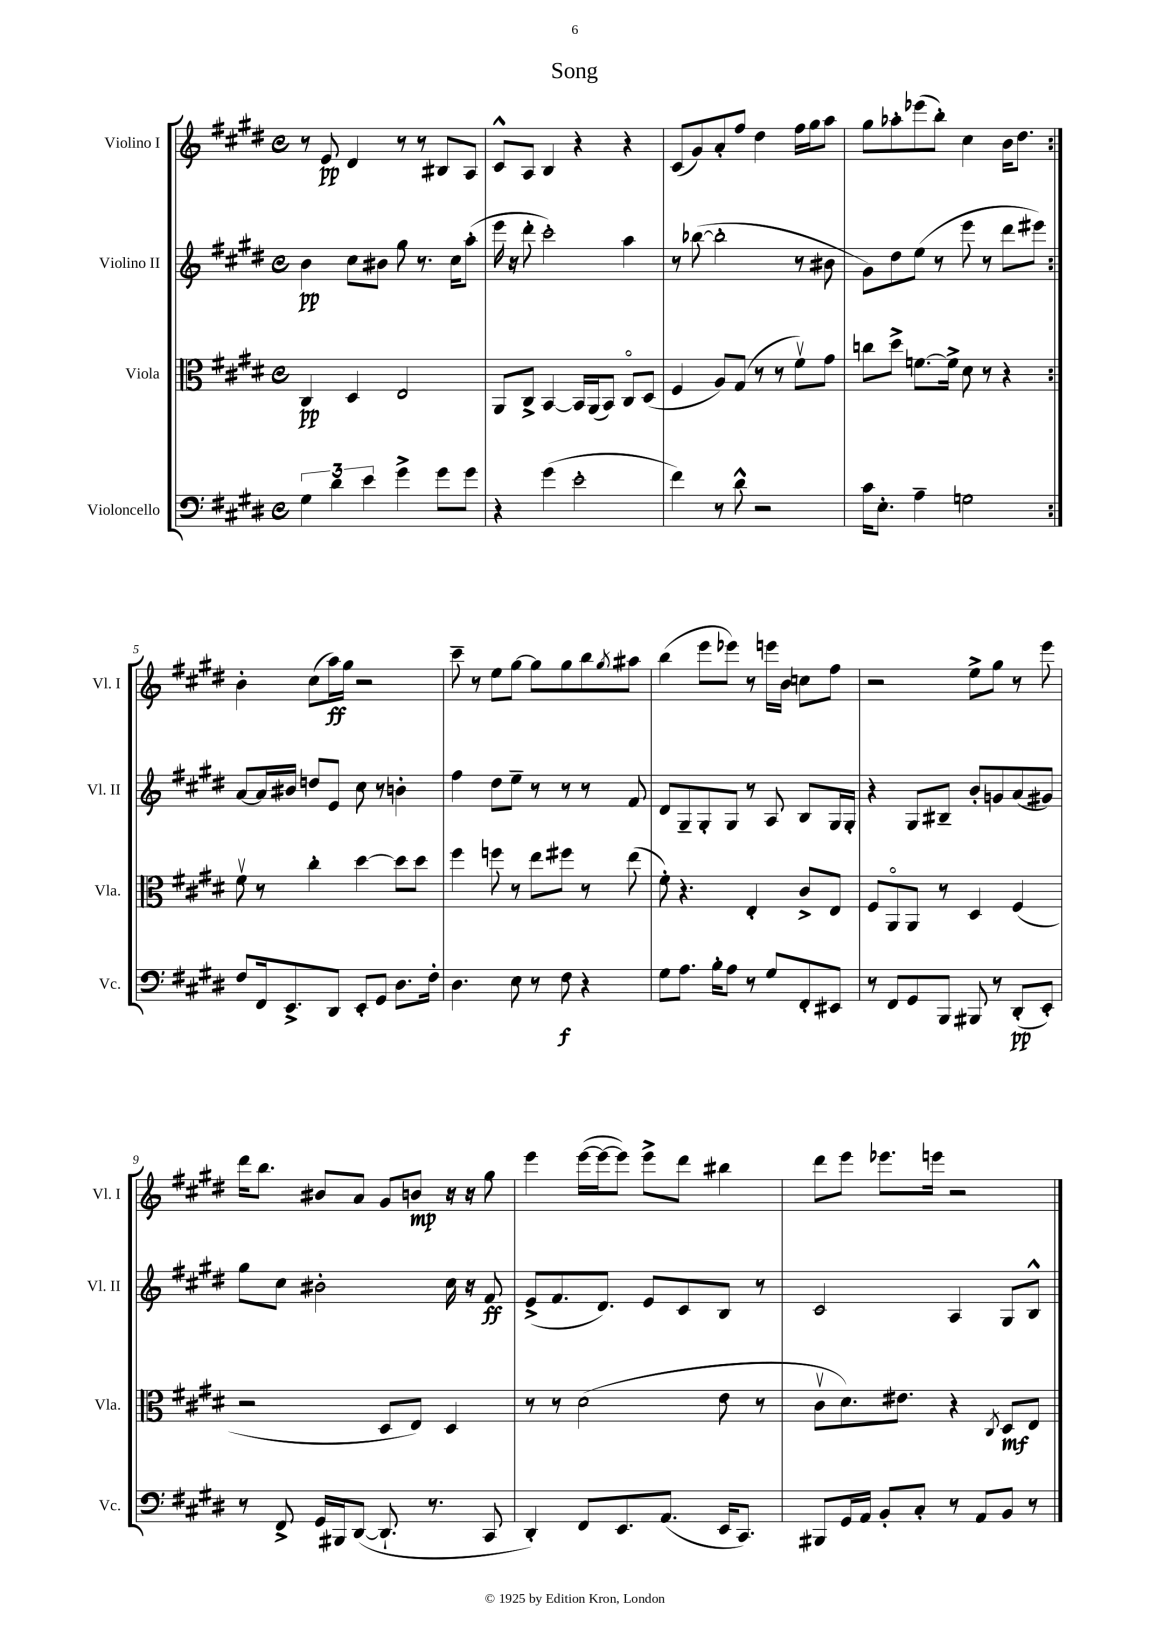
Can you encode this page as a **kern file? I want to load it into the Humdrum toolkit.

**kern	**dynam	**kern	**dynam	**kern	**dynam	**kern	**dynam
*part4	*part4	*part3	*part3	*part2	*part2	*part1	*part1
*staff4	*staff4	*staff3	*staff3	*staff2	*staff2	*staff1	*staff1
*I"Violoncello	*	*I"Viola	*	*I"Violino II	*	*I"Violino I	*
*I'Vc.	*	*I'Vla.	*	*I'Vl. II	*	*I'Vl. I	*
*clefF4	*	*clefC3	*	*clefG2	*	*clefG2	*
*k[f#c#g#d#]	*	*k[f#c#g#d#]	*	*k[f#c#g#d#]	*	*k[f#c#g#d#]	*
*M4/4	*	*M4/4	*	*M4/4	*	*M4/4	*
*met(c)	*	*met(c)	*	*met(c)	*	*met(c)	*
=1	=1	=1	=1	=1	=1	=1	=1
6G#\	.	4C#/	pp	4b\	pp	8r	.
.	.	.	.	.	.	8e/	pp
6d#\	.	.	.	.	.	.	.
.	.	4D#/	.	8cc#\L	.	4d#/	.
6e\	.	.	.	.	.	.	.
.	.	.	.	8b#X\J	.	.	.
4g#^\	.	2E/	.	8gg#\	.	8r	.
.	.	.	.	8.r	.	8r	.
8g#\L	.	.	.	.	.	8B#X/L	.
.	.	.	.	16cc#\KL	.	.	.
8g#\J	.	.	.	(8aa'\J	.	8A/J	.
=2	=2	=2	=2	=2	=2	=2	=2
4r	.	8AA/L	.	16eee\	.	8c#^^/L	.
.	.	.	.	16r	.	.	.
.	.	8C#^/J	.	8ddd#'\	.	8A/J	.
(4g#\	.	[4BB/	.	2ccc#'\)	.	4B/	.
2e'\	.	16BB/LL]	.	.	.	4r	.
.	.	(16AA/J	.	.	.	.	.
.	.	8BB/J)	.	.	.	.	.
.	.	8C#/L	.	4aa\	.	4r	.
.	.	(8D#/J	.	.	.	.	.
=3	=3	=3	=3	=3	=3	=3	=3
4f#\)	.	4F#/	.	8r	.	(8c#/L	.
.	.	.	.	([8bb-X\	.	8g#/)	.
8r	.	8A/L)	.	2bb-'\]	.	8a'/	.
8d#^^\	.	(8G#/J	.	.	.	8ff#/J	.
2r	.	8r	.	.	.	4dd#\	.
.	.	8r	.	.	.	.	.
.	.	8f#v\L)	.	8r	.	16ff#\LL	.
.	.	.	.	.	.	16gg#\J	.
.	.	8g#\J	.	8b#X\	.	8aa\J	.
=4	=4	=4	=4	=4	=4	=4	=4
16c#\KL	.	8ccn\L	.	8g#\L)	.	8gg#\L	.
8.E'\J	.	.	.	.	.	.	.
.	.	8dd#^\J	.	8dd#\	.	8aa-X'\	.
4A~\	.	[8.fn\L	.	(8ee\J	.	(8eee-X\	.
.	.	.	.	8r	.	8bb'\J)	.
.	.	16f^\Jk]	.	.	.	.	.
2Gn\	.	8d#\	.	8eee\	.	4cc#\	.
.	.	8r	.	8r	.	.	.
.	.	4r	.	8ddd#\L	.	16b\KL	.
.	.	.	.	.	.	8.dd#\J	.
.	.	.	.	8eee#X\J)	.	.	.
!!LO:LB:g=z
=5:|!	=5:|!	=5:|!	=5:|!	=5:|!	=5:|!	=5:|!	=5:|!
8F#/L	.	8f#v\	.	[8a/L	.	4b'\	.
16FF#/k	.	8r	.	16a/L]	.	.	.
8.EE^/	.	.	.	16b#X/JJ	.	.	.
.	.	4cc#'\	.	8ddn/L	.	(8cc#\L	.
8DD#/J	.	.	.	8e/J	.	16aa\L)	ff
.	.	.	.	.	.	16gg#\JJ	.
8EE'/L	.	[4dd#\	.	8cc#\	.	2r	.
8GG#/J	.	.	.	8r	.	.	.
8.D#\L	.	8dd#\L]	.	4bn'\	.	.	.
.	.	8dd#\J	.	.	.	.	.
16F#'\Jk	.	.	.	.	.	.	.
=6	=6	=6	=6	=6	=6	=6	=6
4.D#\	.	4ff#\	.	4ff#\	.	8ccc#~\	.
.	.	.	.	.	.	8r	.
.	.	8ffn\	.	8dd#\L	.	8ee\L	.
8E\	.	8r	.	8ee~\J	.	[8gg#\J	.
8r	.	8ee\L	.	8r	.	8gg#\L]	.
8F#\	f	8ff#X\J	.	8r	.	8gg#\	.
4r	.	8r	.	8r	.	8bb\	.
.	.	.	.	.	.	8qgg#/	.
.	.	(8ee\	.	8f#/	.	8aa#X\J	.
=7	=7	=7	=7	=7	=7	=7	=7
8G#\L	.	8f#'\)	.	8d#/L	.	(4bb\	.
8.A\J	.	4.r	.	8G#~/	.	.	.
.	.	.	.	8G#'/	.	8eee\L	.
16B'\KL	.	.	.	.	.	.	.
8A\J	.	.	.	8G#/J	.	8eee-X\J)	.
8r	.	4E'/	.	8r	.	8r	.
8G#/L	.	.	.	8A/	.	16eeen\LL	.
.	.	.	.	.	.	16b\JJ	.
8FF#'/	.	8c#^/L	.	8B/L	.	8ccn\L	.
8EE#X/J	.	8E/J	.	16G#/L	.	8ff#\J	.
.	.	.	.	16G#'/JJ	.	.	.
=8	=8	=8	=8	=8	=8	=8	=8
8r	.	8F#/L	.	4r	.	2r	.
8FF#/L	.	8AA/	.	.	.	.	.
8GG#/	.	8AA/J	.	8G#/L	.	.	.
8BBB/J	.	8r	.	8B#X~/J	.	.	.
8BBB#X/	.	4D#/	.	8b'/L	.	8ee^\L	.
8r	.	.	.	8gn/	.	8gg#\J	.
(8DD#'/L	pp	(4F#/	.	(8a/	.	8r	.
8EE'/J)	.	.	.	8g#X/J)	.	8eee\	.
!!LO:LB:g=z
=9	=9	=9	=9	=9	=9	=9	=9
8r	.	2r	.	8gg#\L	.	16ddd#\KL	.
.	.	.	.	.	.	8.bb\J	.
8FF#^/	.	.	.	8cc#\J	.	.	.
16GG#/LL	.	.	.	2b#X'\	.	8b#X/L	.
16BBB#X/J	.	.	.	.	.	.	.
([8DD#/J	.	.	.	.	.	8a/J	.
8.DD#`/]	.	8D#/L	.	.	.	8g#/L	.
.	.	8E/J)	.	.	.	8bn/J	mp
8.r	.	.	.	.	.	.	.
.	.	4D#/	.	16cc#\	.	16r	.
.	.	.	.	16r	.	16r	.
8CC#/	.	.	.	8f#/	ff	8gg#\	.
=10	=10	=10	=10	=10	=10	=10	=10
4DD#'/)	.	8r	.	(8e^/L	.	4eee\	.
.	.	8r	.	8.f#/	.	.	.
8FF#/L	.	(2d#\	.	.	.	([16eee\LL	.
.	.	.	.	8.d#/J)	.	16eee\J_	.
8.EE/	.	.	.	.	.	8eee\J])	.
.	.	.	.	8e/L	.	8eee^\L	.
(8.AA/J	.	.	.	.	.	.	.
.	.	.	.	8c#/	.	8ddd#\J	.
16EE/KL	.	8e\	.	8B/J	.	4bb#X\	.
8.CC#/J)	.	.	.	.	.	.	.
.	.	8r	.	8r	.	.	.
=11	=11	=11	=11	=11	=11	=11	=11
8BBB#X/L	.	8c#v\L	.	2c#/	.	8ddd#\L	.
16GG#/L	.	8.d#\)	.	.	.	8eee\J	.
16AA/JJ	.	.	.	.	.	.	.
8BB'/L	.	.	.	.	.	8.eee-X\L	.
.	.	8.e#X\J	.	.	.	.	.
8C#'/J	.	.	.	.	.	.	.
.	.	.	.	.	.	16eeen\Jk	.
8r	.	4r	.	4A/	.	2r	.
8AA/L	.	.	.	.	.	.	.
.	.	8qC#/	.	.	.	.	.
8BB/J	.	8D#/L	mf	8G#/L	.	.	.
8r	.	8E/J	.	8B^^/J	.	.	.
==	==	==	==	==	==	==	==
*-	*-	*-	*-	*-	*-	*-	*-
